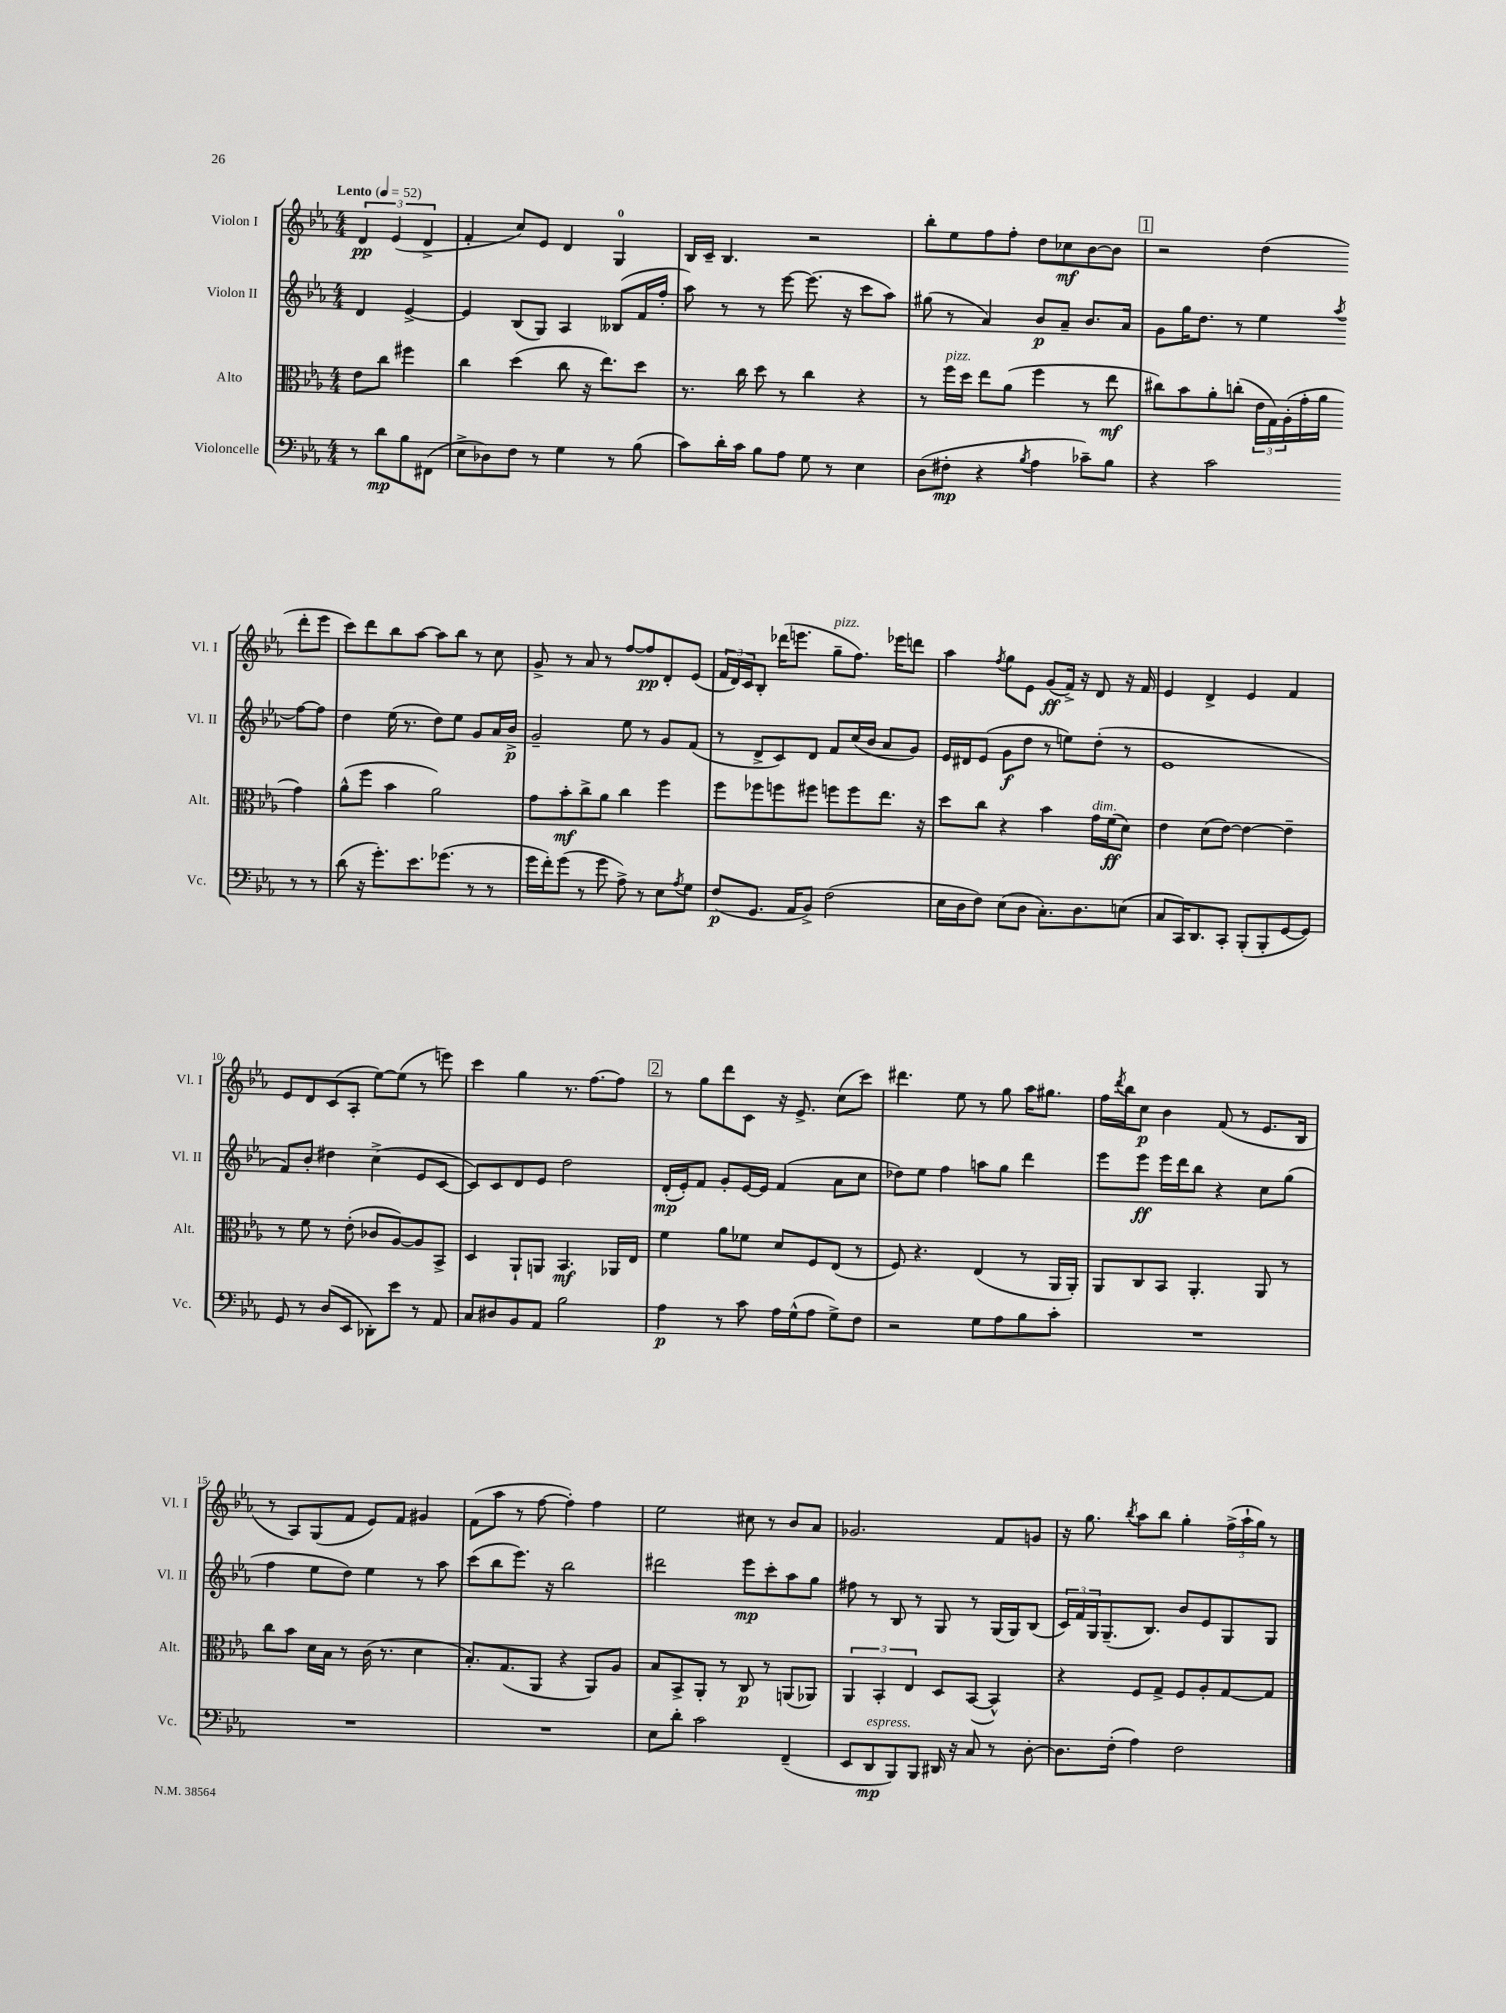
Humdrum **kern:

**kern	**dynam	**kern	**dynam	**kern	**dynam	**kern	**dynam
*part4	*part4	*part3	*part3	*part2	*part2	*part1	*part1
*staff4	*staff4	*staff3	*staff3	*staff2	*staff2	*staff1	*staff1
*I"Violoncelle	*	*I"Alto	*	*I"Violon II	*	*I"Violon I	*
*I'Vc.	*	*I'Alt.	*	*I'Vl. II	*	*I'Vl. I	*
*clefF4	*	*clefC3	*	*clefG2	*	*clefG2	*
*k[b-e-a-]	*	*k[b-e-a-]	*	*k[b-e-a-]	*	*k[b-e-a-]	*
*M4/4	*	*M4/4	*	*M4/4	*	*M4/4	*
*MM52	*	*MM52	*	*MM52	*	*MM52	*
=	=	=	=	=	=	=	=
!	!	!	!	!	!	!LO:TX:a:B:t=Lento	!
8r	.	8e-\L	.	4d/	.	6d/	pp
8d\L	mp	8cc\J	.	.	.	.	.
.	.	.	.	.	.	(6e-/	.
8B-\	.	4ff#X\	.	[4e-^/	.	.	.
.	.	.	.	.	.	6d^/	.
(8FF#X\J	.	.	.	.	.	.	.
=1	=1	=1	=1	=1	=1	=1	=1
8E-^\L	.	4cc\	.	4e-/]	.	4f'/	.
8D-X\)	.	.	.	.	.	.	.
8F\J	.	(4dd\	.	(8B-/L	.	8cc/L)	.
8r	.	.	.	8G/J)	.	8e-/J	.
4G\	.	8cc\	.	4A-/	.	4d/	.
.	.	16r	.	.	.	.	.
.	.	8.ee-\L)	.	.	.	.	.
8r	.	.	.	(8B--X/L	.	4G/	.
(8B-\	.	8dd\J	.	16f/L	.	.	.
.	.	.	.	16ff'/JJ	.	.	.
=2	=2	=2	=2	=2	=2	=2	=2
8c\L)	.	8.r	.	8aa-\)	.	16B-/LL	.
.	.	.	.	.	.	16c~/JJ	.
16d'\L	.	.	.	8r	.	4.B-/	.
16c\JJ	.	16cc\	.	.	.	.	.
8B-\L	.	8dd\	.	8r	.	.	.
8A-\J	.	8r	.	[8eee-\	.	.	.
8G\	.	4cc\	.	(8.eee-\]	.	2r	.
8r	.	.	.	.	.	.	.
.	.	.	.	16r	.	.	.
4E-\	.	4r	.	8ccc\L	.	.	.
.	.	.	.	8aa-\J)	.	.	.
=3	=3	=3	=3	=3	=3	=3	=3
(8D\L	.	8r	.	(8gg#X\	.	8bb-'\L	.
!	!	!LO:TX:a:i:t=pizz.	!	!	!	!	!
8F#X'\J	mp	16ff\LL	.	8r	.	8ee-\	.
.	.	16dd\JJ	.	.	.	.	.
4r	.	8ee-\L	.	4a-/)	.	8ff\	.
.	.	(8a-\J	.	.	.	8ff'\J	.
8qB-/	.	.	.	.	.	.	.
4A-\	.	4ff\	.	8b-/L	p	8dd\L	.
.	.	.	.	8a-~/J	.	8cc-X\	mf
8c-X~\L)	.	8r	.	8.b-/L	.	[8b-\	.
8B-\J	.	8ee-\	mf	.	.	8b-\J]	.
.	.	.	.	16a-/Jk	.	.	.
!!LO:REH:place=s1:t=1
=4	=4	=4	=4	=4	=4	=4	=4
4r	.	8cc#X\L)	.	8g\L	.	2r	.
.	.	8b-\	.	16gg\K	.	.	.
.	.	.	.	8.dd\J	.	.	.
2c\	.	8a-'\	.	.	.	.	.
.	.	(8ccn'\J	.	8r	.	.	.
.	.	24e-\LL	.	4ee-\	.	(4dd\	.
.	.	24G\)	.	.	.	.	.
.	.	(24A-'\	.	.	.	.	.
.	.	16g'\	.	.	.	.	.
.	.	16a-\JJ	.	.	.	.	.
.	.	.	.	8qaa-/	.	.	.
8r	.	4g\)	.	[8ff\L	.	8ddd'\L	.
8r	.	.	.	8ff\J]	.	8eee-\J	.
!!LO:LB:g=z
=5	=5	=5	=5	=5	=5	=5	=5
(8d\	.	(8a-^^\L	.	4dd\	.	8ccc\L)	.
16r	.	8ff\J	.	.	.	8ddd\	.
8.g'\L)	.	.	.	.	.	.	.
.	.	4b-\	.	(16ee-\	.	8bb-\	.
.	.	.	.	8.r	.	.	.
8.e-\	.	.	.	.	.	[8aa-\J	.
.	.	2a-\)	.	8dd\L)	.	8aa-\L]	.
(8.g-X\J	.	.	.	.	.	.	.
.	.	.	.	8ee-\J	.	8bb-\J	.
8r	.	.	.	8g/L	.	8r	.
8r	.	.	.	16a-/L	.	8cc\	.
.	.	.	.	16b-^/JJ	p	.	.
=6	=6	=6	=6	=6	=6	=6	=6
16g\LL	.	8g\L	.	2g~/	.	8g^/	.
16f'\J)	.	.	.	.	.	.	.
(8g\J	.	8b-'\	mf	.	.	8r	.
8r	.	8cc^\	.	.	.	8a-/	.
8g\	.	8a-\J	.	.	.	8r	.
8A-^\)	.	4cc\	.	8ee-\	.	[8ff/L	.
8r	.	.	.	8r	.	8ff/]	pp
8E-\L	.	4ff\	.	8g/L	.	8d'/	.
8qA-/	.	.	.	.	.	.	.
8G\J	.	.	.	(8f/J	.	(8e-/J	.
=7	=7	=7	=7	=7	=7	=7	=7
(8F/L	p	8ff\L	.	8r	.	24f/LL	.
.	.	.	.	.	.	24d/)	.
.	.	.	.	.	.	24c/J	.
8.GG/J	.	8ff-X\	.	8d^/L	.	8B-'/J	.
.	.	8ffn\	.	8c/)	.	(16ddd-X\KL	.
16AA-/KL	.	.	.	.	.	8.eeen\J	.
8BB-^/J)	.	8ff#X\J	.	8d/J	.	.	.
!	!	!	!	!	!	!LO:TX:a:i:t=pizz.	!
(2F\	.	8ffn\L	.	8f/L	.	8gg~\L	.
.	.	8ff\	.	(16cc/L	.	8.ff\J)	.
.	.	.	.	16b-/JJ	.	.	.
.	.	8.ee-\J	.	8a-/L	.	.	.
.	.	.	.	.	.	16eee-X\KL	.
.	.	.	.	8g/J)	.	8dddn\J	.
.	.	16r	.	.	.	.	.
=8	=8	=8	=8	=8	=8	=8	=8
16E-\LL	.	8dd\L	.	16e-/LL	.	4aa-\	.
16D\J	.	.	.	16d#X/J	.	.	.
8F\J)	.	8cc\J	.	(8e-/J	.	.	.
.	.	.	.	.	.	8qff/	.
(8E-\L	.	4r	.	8g\L	f	8gg\L	.
8D\J	.	.	.	8dd\J	.	8e-\J	.
8.C'\L)	.	4b-\	.	8r	.	(8g/L	ff
.	.	.	.	8een\L)	.	16f^/Jk)	.
8.D\	.	.	.	.	.	16r	.
!	!	!LO:TX:a:i:t=dim.	!	!	!	!	!
.	.	16g\LL	.	(8dd'\J	.	8d/	.
.	.	(16f\J	ff	.	.	.	.
(8En\J	.	8d\J)	.	8r	.	16r	.
.	.	.	.	.	.	16f/	.
=9	=9	=9	=9	=9	=9	=9	=9
8C/L	.	4e-\	.	1e-	.	4e-/	.
16CC/K)	.	.	.	.	.	.	.
8.DD/	.	.	.	.	.	.	.
.	.	(8d\L	.	.	.	4d^/	.
8CC'/J	.	[8e-\J)	.	.	.	.	.
(8BBB-'/L	.	4e-\_	.	.	.	4e-/	.
8BBB-'/	.	.	.	.	.	.	.
[8GG/	.	4e-~\]	.	.	.	4f/	.
8GG/J])	.	.	.	.	.	.	.
!!LO:LB:g=z
=10	=10	=10	=10	=10	=10	=10	=10
8GG/	.	8r	.	8f/L)	.	8e-/L	.
8r	.	8f\	.	8b-'/J	.	8d/	.
(8D/L	.	8r	.	4dd#X\	.	(8c/	.
8EE-/J	.	(8e-'\	.	.	.	8A-'/J	.
8DD-X'\L)	.	8c-X/L	.	(4cc^\	.	[8ee-\L)	.
8e-\J	.	[8A-/)	.	.	.	(8ee-\J]	.
8r	.	8A-/]	.	8e-/L	.	8r	.
8AA-/	.	8BB-^/J	.	[8c/J	.	8eeen\)	.
=11	=11	=11	=11	=11	=11	=11	=11
8C/L	.	4D/	.	8c/L])	.	4ccc\	.
8D#X/	.	.	.	8c/	.	.	.
8BB-/	.	8AA-`/L	.	8d/	.	4gg\	.
8AA-/J	.	8AAn/J	.	8e-/J	.	.	.
2B-\	.	4.BB-/	mf	2dd\	.	8.r	.
.	.	.	.	.	.	[8.ff\L	.
.	.	16AA-X/LL	.	.	.	8ff\J]	.
.	.	16E-/JJ	.	.	.	.	.
!!LO:REH:place=s1:t=2
=12	=12	=12	=12	=12	=12	=12	=12
4A-\	p	4f\	.	(16d'/LL	mp	8r	.
.	.	.	.	16e-'/J)	.	.	.
.	.	.	.	8f/J	.	8gg\L	.
8r	.	8a-\L	.	8g'/L	.	8ddd\	.
8c\	.	8f-X\J	.	[16e-/L	.	8c\J	.
.	.	.	.	16e-/JJ]	.	.	.
16A-\LL	.	8d/L	.	(4f/	.	16r	.
(16G^^\J	.	.	.	.	.	8.e-^/	.
8A-\J	.	8F/	.	.	.	.	.
8G^\L)	.	(8E-/J	.	8a-\L	.	(8cc\L	.
8F\J	.	8r	.	8cc\J	.	8ccc\J)	.
=13	=13	=13	=13	=13	=13	=13	=13
2r	.	8F/)	.	8dd-X\L)	.	4.ddd#X\	.
.	.	4.r	.	8ee-\J	.	.	.
.	.	.	.	4ff\	.	.	.
.	.	.	.	.	.	8ee-\	.
8G\L	.	(4E-/	.	8aan\L	.	8r	.
8A-\	.	.	.	8gg\J	.	8gg\	.
8B-\	.	8r	.	4ddd\	.	16aa-\KL	.
.	.	.	.	.	.	8.gg#X\J	.
8c'\J	.	16AA-/LL	.	.	.	.	.
.	.	16AA-'/JJ)	.	.	.	.	.
=14	=14	=14	=14	=14	=14	=14	=14
1r	.	8AA-/L	.	8eee-\L	.	16ff\LL	.
.	.	.	.	.	.	8qddd/	.
.	.	.	.	.	.	16bb-\J	.
.	.	8C/	.	8eee-\J	ff	8cc\J	p
.	.	8BB-/J	.	16eee-\LL	.	4b-\	.
.	.	.	.	16ddd\J	.	.	.
.	.	4.AA-'/	.	8bb-\J	.	.	.
.	.	.	.	4r	.	(8f/	.
.	.	.	.	.	.	8r	.
.	.	8AA-/	.	8cc\L	.	8.e-/L	.
.	.	8r	.	(8gg\J	.	.	.
.	.	.	.	.	.	16B-/Jk	.
!!LO:LB:g=z
=15	=15	=15	=15	=15	=15	=15	=15
1r	.	8cc\L	.	4ff\	.	8r	.
.	.	8b-\J	.	.	.	8A-/L)	.
.	.	16d\LL	.	8ee-\L	.	(8G/	.
.	.	16B-\JJ	.	.	.	.	.
.	.	8r	.	8dd\J)	.	8f/J	.
.	.	(16c\	.	4ee-\	.	8e-/L)	.
.	.	8.r	.	.	.	.	.
.	.	.	.	.	.	8f/J	.
.	.	4d\	.	8r	.	4g#X/	.
.	.	.	.	8aa-\	.	.	.
=16	=16	=16	=16	=16	=16	=16	=16
1r	.	8.B-'/L)	.	(8ccc\L	.	(8f\L	.
.	.	.	.	8bb-\	.	8aa-\J	.
.	.	(8.G/	.	.	.	.	.
.	.	.	.	8.eee-\J)	.	8r	.
.	.	8AA-/J	.	.	.	[8ff\	.
.	.	.	.	16r	.	.	.
.	.	4r	.	2bb-\	.	4ff'\])	.
.	.	8AA-/L)	.	.	.	4ff\	.
.	.	8A-/J	.	.	.	.	.
=17	=17	=17	=17	=17	=17	=17	=17
8E-\L	.	8B-/L	.	2ddd#X\	.	2ee-\	.
8d'\J	.	8BB-^/	.	.	.	.	.
2c\	.	8AA-'/J	.	.	.	.	.
.	.	8r	.	.	.	.	.
.	.	8C/	p	8eee-\L	mp	8cc#X\	.
.	.	8r	.	8ccc'\	.	8r	.
(4FF~/	.	(8AAn/L	.	8aa-\	.	8b-/L	.
.	.	8AA-X/J)	.	8gg\J	.	8a-/J	.
=18	=18	=18	=18	=18	=18	=18	=18
8EE-/L	.	6AA-/	.	8ff#X\	.	2.g-X/	.
!LO:TX:a:i:t=espress.	!	!	!	!	!	!	!
8DD/	mp	.	.	8r	.	.	.
.	.	6BB-'/	.	.	.	.	.
8BBB-/)	.	.	.	8B-/	.	.	.
.	.	6E-/	.	.	.	.	.
8BBB-/J	.	.	.	8r	.	.	.
16DD#X/	.	8D/L	.	8G/	.	.	.
16r	.	.	.	.	.	.	.
8C/	.	([8BB-/J	.	8r	.	.	.
8r	.	4BB-^^/])	.	(16G/LL	.	8f/L	.
.	.	.	.	16G/J)	.	.	.
[8D'\	.	.	.	(8B-/J	.	8gn/J	.
=19	=19	=19	=19	=19	=19	=19	=19
8.D\L]	.	4r	.	24c/LL)	.	16r	.
.	.	.	.	24f/	.	.	.
.	.	.	.	.	.	8.gg\	.
.	.	.	.	24G/J	.	.	.
.	.	.	.	(8.G~/	.	.	.
(16F'\Jk	.	.	.	.	.	.	.
.	.	.	.	.	.	8qbb-/	.
4A-\)	.	8F/L	.	.	.	8aa-\L	.
.	.	.	.	8.B-/J)	.	.	.
.	.	8G^/J	.	.	.	8bb-\J	.
2F\	.	8F/L	.	8b-/L	.	4gg'\	.
.	.	8A-'/	.	8e-/	.	.	.
.	.	[8G/	.	8G/	.	(24ff^\LL	.
.	.	.	.	.	.	24aa-`\	.
.	.	.	.	.	.	24gg\JJ)	.
.	.	8G/J]	.	8G/J	.	8r	.
==	==	==	==	==	==	==	==
*-	*-	*-	*-	*-	*-	*-	*-
